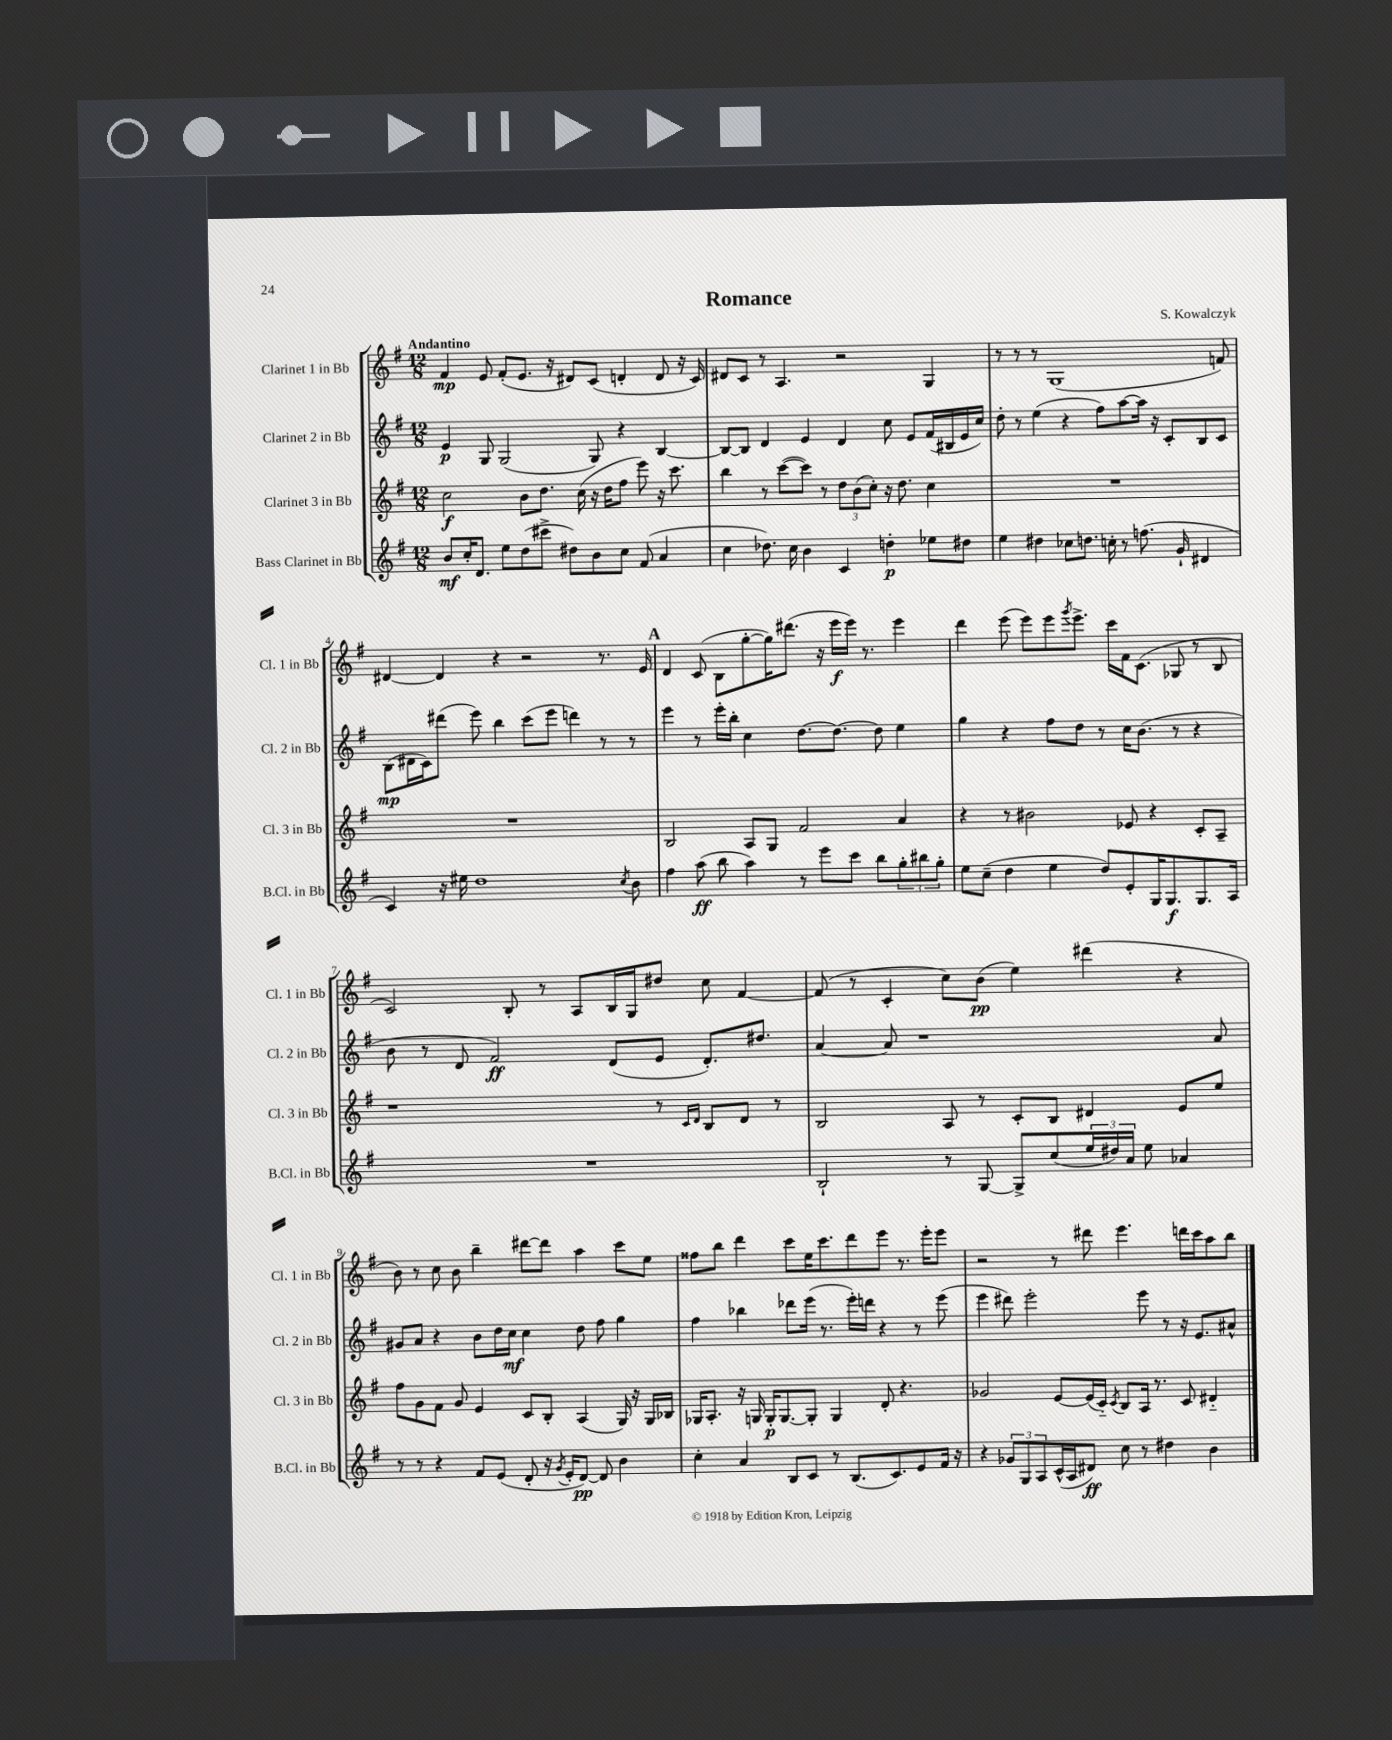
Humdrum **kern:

**kern	**kern	**kern	**kern
*staff4	*staff3	*staff2	*staff1
*clefG2	*clefG2	*clefG2	*clefG2
*k[f#]	*k[f#]	*k[f#]	*k[f#]
*M12/8	*M12/8	*M12/8	*M12/8
8b/L	2cc\	4e/	4f#/
16cc'/K	.	.	.
8.d/J	.	.	.
.	.	8G/	8e/
8ee\L	.	(2G/	(8f#'/L
(8dd\	8b\L	.	8.e/J
8ccc#^\J	8.dd\J	.	.
.	.	.	16r
8dd#\L)	.	.	8d#/L)
.	(16cc\	.	.
8b\	16r	8G/)	(8c/J
.	16dd\LK	.	.
8cc\J	8ff#\J	4r	4d'/
(8f#/	8eee\)	.	.
4a/	16r	[4B/	8d/
.	8.ccc\	.	.
.	.	.	16r
.	.	.	16c/)
=	=	=	=
4cc\	4bb\	8B/_L	8d#/L
.	.	8B/]J	8c/J
8.dd-\)	8r	4d/	8r
.	([8ccc\L	.	4.A/
16cc\	.	.	.
4b\	8ccc\]J)	4e/	.
.	8r	.	.
4c/	12dd\L	4d/	2r
.	(12b\	.	.
.	12cc'\J)	.	.
4dd'\	16r	8cc\	.
.	8.dd\	.	.
.	.	8e/L	.
8ee-\L	4cc\	(16f#/L	4G/
.	.	16B#/	.
8dd#\J	.	16e/	.
.	.	16cc/JJ)	.
=	=	=	=
4ee\	1.r	8dd'\	8r
.	.	8r	8r
4dd#\	.	(4ee\	8r
.	.	.	(1G
8cc-\L	.	4r	.
8.dd\J	.	.	.
.	.	8ff#\L)	.
16cc'\	.	.	.
8r	.	[8aa\	.
(8.ff\	.	16aa\]Jk	.
.	.	16r	.
.	.	8c'/L	.
16g`/	.	.	.
4d#/	.	8B/	.
.	.	8c/J	8f/)
=	=	=	=
4c/)	1.r	(8B\L	[4d#/
.	.	16d#\L	.
.	.	16c\J)	.
16r	.	(8ddd#\J	4d#/]
16ee#\	.	.	.
1dd	.	8eee\)	.
.	.	4bb\	4r
.	.	(8ccc\L	2r
.	.	8eee\J	.
.	.	4ddd\)	.
.	.	8r	8.r
8qcc/	.	.	.
8b\	.	8r	.
.	.	.	16e/
=	=	=	=
4ff#\	2B/	4eee\	4d/
(8aa\	.	8r	(8c/
8bb\	.	16eee'\LL	8B\L
.	.	16bb'\JJ	.
4aa\)	8A/L	4cc\	[8gg'\
.	8G/J	.	16gg\]K)
.	.	.	(8.ddd#\J
8r	2f#/	[8.dd\L	.
8eee\L	.	.	16r
.	.	8.dd\_J	16eee\LL
8ccc\J	.	.	16eee\JJ)
.	.	.	8.r
8bb\L	.	8dd\]	.
12gg'\	4a/	4ee\	4eee\
12bb#\	.	.	.
12gg'\J	.	.	.
=	=	=	=
8ee\L	4r	4gg\	4ddd\
(8cc~\J	.	.	.
4dd\	8r	4r	(8eee\
.	2b#\	.	8eee\L)
4ee\	.	8ff#\L	8eee\
.	.	.	8qggg/
.	.	8dd\J	8.eee^\J
8dd/L)	.	8r	.
.	.	.	16ccc\LL
8e'/	8e-/	16cc\LK	16f#\J
.	.	(8.b\J	(8.c\J
16G/K	4r	.	.
8.G/	.	.	.
.	.	8r	8G-/
8.G/	8c'/L	4r	8r
.	8A~/J	.	8B/
16A/Jk	.	.	.
=	=	=	=
1.r	1r	8b\	2c/)
.	.	8r	.
.	.	8d/	.
.	.	2f#/)	.
.	.	.	8B'/
.	.	.	8r
.	.	.	8A/L
.	.	(8d/L	16B/L
.	.	.	16G/J
.	8r	8e/J	8dd#/J
.	16qqc/LL	.	.
.	16qqd/JJ	.	.
.	8B/L	8.d'/L)	8cc\
.	8d/J	.	[4f#/
.	.	8.dd#/J	.
.	8r	.	.
=	=	=	=
2B`/	2B/	[4a/	(8f#/]
.	.	.	8r
.	.	8a/]	4c'/
.	.	1r	.
8r	8A/	.	8cc\L)
[8G/	8r	.	(8b\J
8G^/]L	8c'/L	.	4ee\)
(8cc/	8B/J	.	.
24ee/L	4d#/	.	(4ddd#\
24dd#/)	.	.	.
24a/JJ	.	.	.
8ee\	.	.	.
4a-/	8e/L	.	4r
.	8ee/J	8a/	.
=	=	=	=
8r	8ff#\L	8g#/L	8b\)
8r	8g\	8a/J	8r
4r	8f#\J	4r	8cc\
.	8g/	.	8b\
8f#/L	4e/	8b\L	4bb~\
(8e/J	.	16dd\L	.
.	.	16cc\JJ	.
8d'/	8c/L	4cc\	[8ddd#\L
16r	8B'/J	.	8ddd#\]J
8qg/	.	.	.
16e'/LK	.	.	.
[8d/J)	(4A/	8dd\	4aa\
8d/]	.	8ff#\	.
4b\	16G/)	4gg\	8ccc\L
.	16r	.	.
.	16G/LL	.	8ee\J
.	16B-/JJ	.	.
=	=	=	=
4cc'\	16G-/LK	4ff#\	8ff##\L
.	8.A'/J	.	.
.	.	.	8bb\J
4a/	16r	4bb-\	4ddd\
.	16G/	.	.
.	16G'/LK	.	.
.	[8.G/	.	.
8B/L	.	8ddd-\L	8ccc\L
8c/J	8G'/]J	(16eee\Jk	16ee\K
.	.	8.r	8.ccc\
8r	4G/	.	.
(8.B/L	.	16eee'\LL)	8ddd\
.	.	16ddd\JJ	.
.	8d'/	4r	8eee\J
8.c/)	.	.	.
.	4.r	.	8.r
8e/	.	8r	.
.	.	.	16eee'\LK
16f#/Jk	.	(8eee\	8eee\J
16r	.	.	.
=	=	=	=
4r	2g-/	4eee\	2r
12g-/L	.	8ddd#\)	.
12G/	.	.	.
.	.	2eee'\	.
12A/	.	.	.
(16c^^/L	[8e/L	.	8r
16A/J	.	.	.
8d#/J)	(16e/]L	.	8ddd#\
.	16c'~/JJ)	.	.
.	8qc/	.	.
8cc\	8B/L	.	4.eee\
8r	16A/Jk	8eee\	.
.	8.r	.	.
4dd#\	.	8r	.
.	8c/	16r	16ddd\LL
.	.	8.e/L	16ccc\J
4b\	4d#'~/	.	8aa\
.	.	8a#^^/J	8bb\J
==	==	==	==
*-	*-	*-	*-
